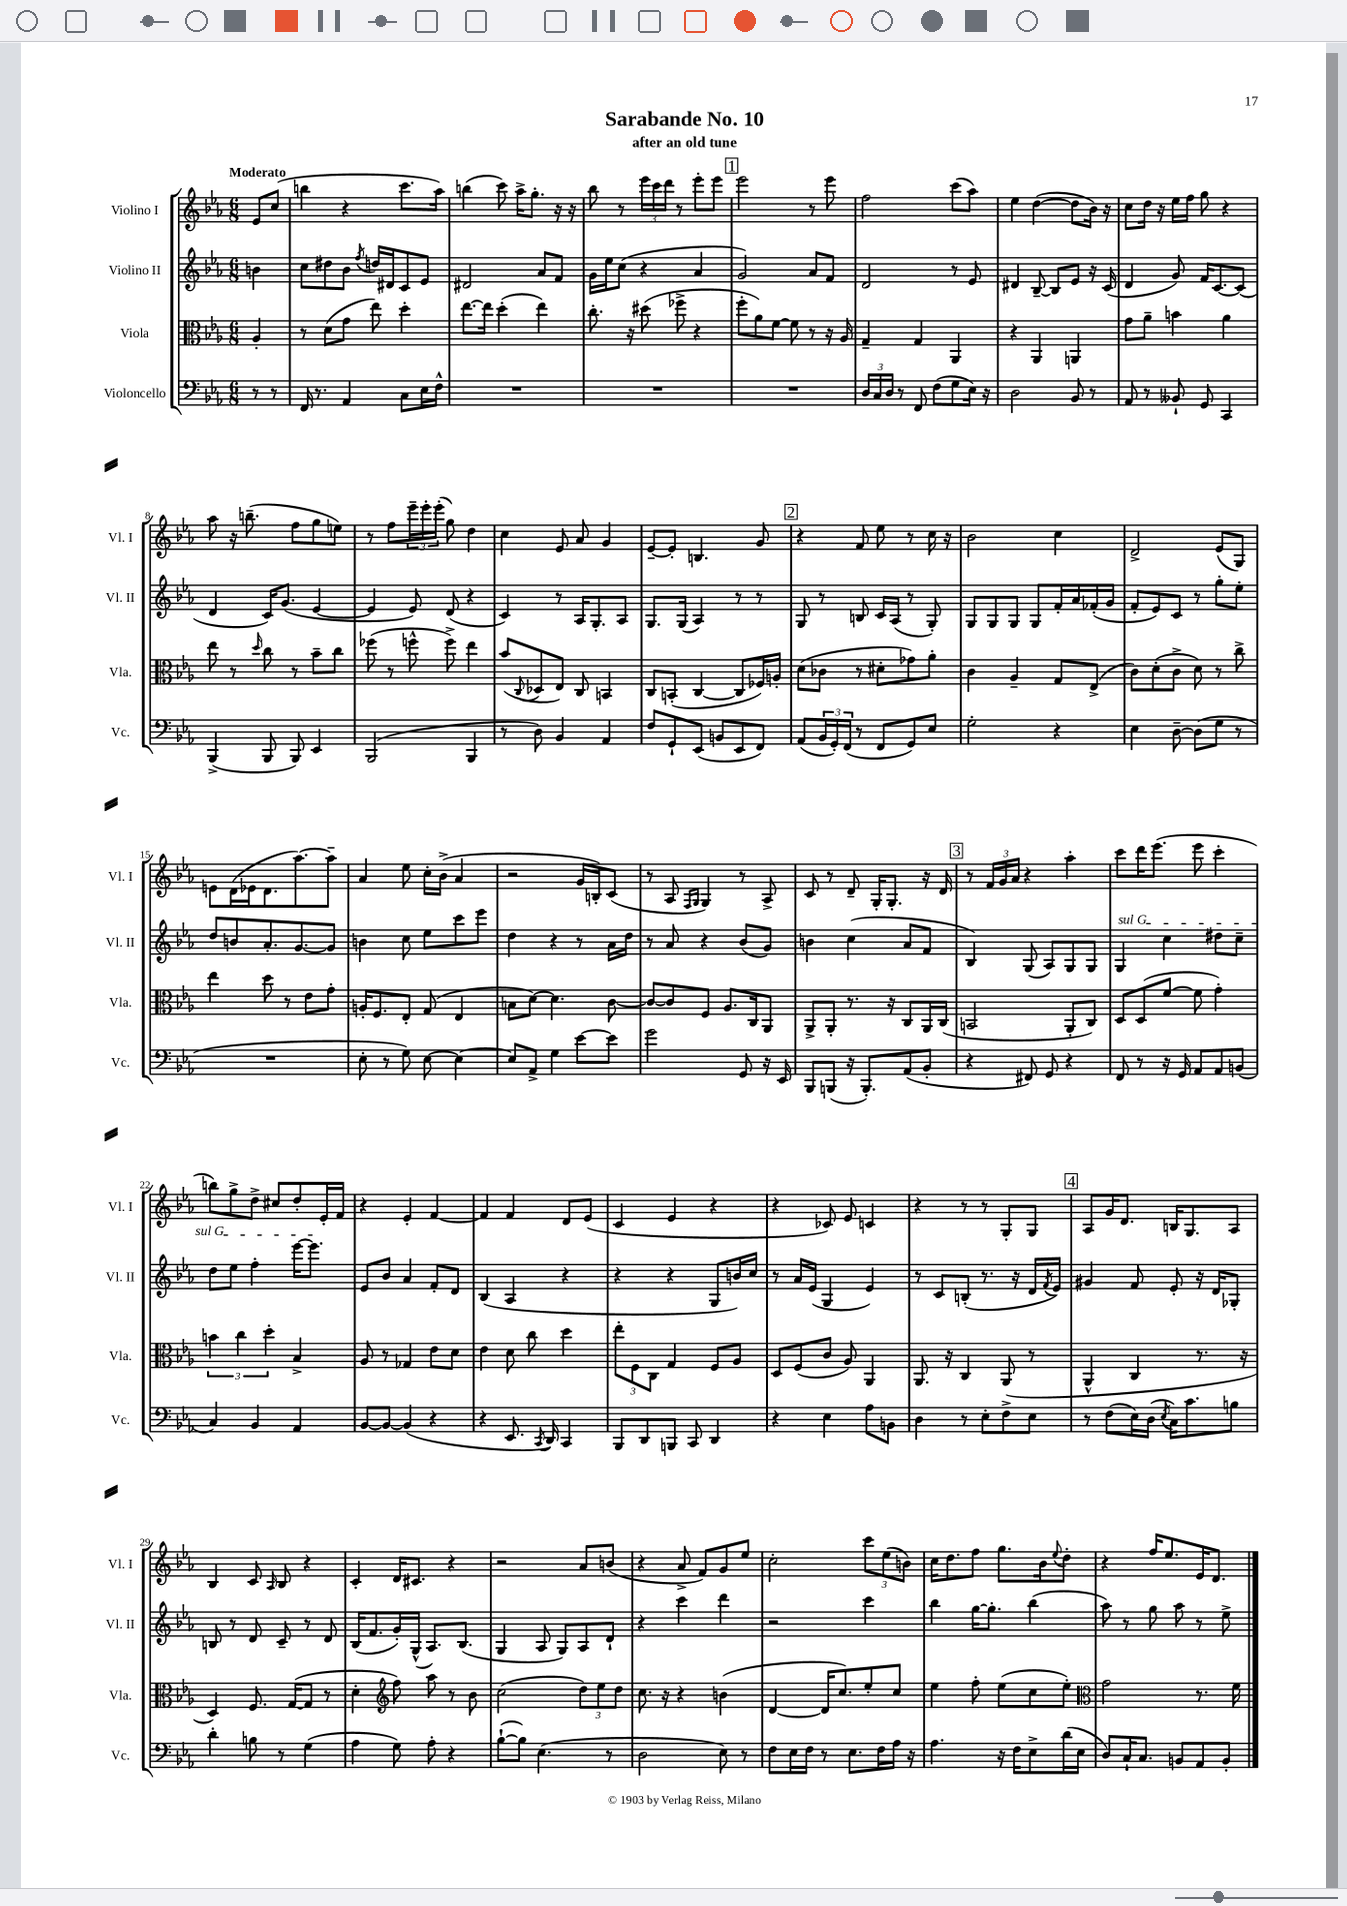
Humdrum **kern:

**kern	**kern	**kern	**kern
*staff4	*staff3	*staff2	*staff1
*clefF4	*clefC3	*clefG2	*clefG2
*k[b-e-a-]	*k[b-e-a-]	*k[b-e-a-]	*k[b-e-a-]
*M6/8	*M6/8	*M6/8	*M6/8
8r	4A-'	4b	8e-
8r	.	.	(8cc
=	=	=	=
16FF	8r	8cc	4bb
8.r	.	.	.
.	(8d	8dd#	.
4AA-	8g	8b-	4r
.	.	8qff	.
.	8ee-)	16dd	.
.	.	16d#	.
8C	4dd'	8c	8.ccc
16E-	.	8e-	.
16F^^	.	.	16aa-)
=	=	=	=
2.r	[8.ee-	2d#	(4bb
.	16ee-]	.	.
.	(4dd'	.	8ccc)
.	.	.	16aa-^
.	.	.	8.gg'
.	4ee-)	8a-	.
.	.	8f	16r
.	.	.	16r
=	=	=	=
2.r	8.cc'	16g	8bb-
.	.	16ee-	.
.	.	(8cc	8r
.	16r	.	.
.	(8dd#	4r	24eee-
.	.	.	24ccc
.	.	.	24ddd
.	8ff-^	.	8r
.	4r	4a-	8eee-'
.	.	.	8eee-
=	=	=	=
2.r	8ff'	2g)	2eee-
.	8a-)	.	.
.	[8f	.	.
.	8f]	.	.
.	8r	8a-	8r
.	16r	8f	8eee-
.	16A-	.	.
=	=	=	=
24D	4G~	2d	2ff
24C	.	.	.
24D	.	.	.
8r	.	.	.
8FF	4G	.	.
(8F	.	.	.
8G	4AA-	8r	(8ccc
16E-)	.	8e-	8aa-)
16r	.	.	.
=	=	=	=
2D	4r	4d#	4ee-
.	4AA-	[8B-~	([4dd
.	.	8B-]	.
8BB-	4AA	8e-	8dd]
8r	.	16r	16b-)
.	.	(16c	16r
=	=	=	=
8AA-	8g	4d	8cc
8r	8a-~	.	16dd
.	.	.	16r
8BB--`	4b	8g)	16ee-
.	.	.	16ff
8GG	.	16f	8gg
.	.	[8.c	.
4CC	4a-	.	4r
.	.	(8c]	.
=	=	=	=
(4BBB-^	8ee-	4d	8aa-
.	8r	.	16r
.	.	.	(8.bb~
.	16qqdd	.	.
8BBB-	8cc	16c)	.
.	.	(8.g	.
8BBB-)	8r	.	8ff
4EE-	8b-~	[4e-	8gg
.	8cc	.	8ee)
=	=	=	=
(2BBB-	(8ff-	4e-]	8r
.	8r	.	8ff
.	8ff^^	8e-)	24eee-~
.	.	.	24eee-'
.	.	.	(24eee-'
.	8ff^)	(8d	8gg)
4BBB-	4ee-	4r	4dd
=	=	=	=
8r	(8b-	4c)	4cc
.	8qqC	.	.
8D)	8D-	.	.
4BB-	8E-)	8r	8e-
.	8C	16A-	8a-
.	.	8.G'	.
4AA-	4BB	.	4g
.	.	8A-	.
=	=	=	=
8F	8C	8.G	[8e-~
8GG`	(8BB'	.	8e-']
.	.	(16G	.
(8EE-	[4C	4A-)	4.B
8BB	.	.	.
8EE-	8C]	8r	.
8FF)	16F-)	8r	8g
.	16A'	.	.
=	=	=	=
(8AA-	(8d	8G	4r
24BB-	8c-	8r	.
24GG')	.	.	.
(24FF	.	.	.
8r	8r	8B	8f
8FF	8d#'	16c	8ee-
.	.	(16A-	.
8GG)	8g-)	8r	8r
8E-	8a-'	8G')	16cc
.	.	.	16r
=	=	=	=
2G'	4c	8G	2b-
.	.	8G	.
.	4A-~	8G	.
.	.	8G	.
4r	8G	16f'	4cc
.	.	16a-	.
.	(8E-^	(16f-'	.
.	.	16g	.
=	=	=	=
4E-	8c)	8f'	2d^
.	(8d'	8e-)	.
[8D~	8c^	8c	.
(8D]	8d)	8r	.
8G	8r	8gg'	(8e-
8r	8cc^	8ee-'	8G)
=	=	=	=
2.r	4ee-	8dd	8e
.	.	8b	(16d
.	.	.	16e-
.	8dd	8.a-'	8.d
.	8r	.	.
.	.	[8.g	[8.aa-)
.	8e-	.	.
.	8g'	8g]	8aa-~]
=	=	=	=
8E-'	16A'	4b	4a-
.	8.F	.	.
8r	.	.	.
8G)	8E-'	8cc	8ee-
[8E-	(8G	8ee-	16cc'
.	.	.	(16b-^
4E-_	4E-	8ccc	4a-
.	.	8eee-	.
=	=	=	=
8E-]	8B	4dd	2r
8AA-^	[8d)	.	.
4G	4.d]	4r	.
[8e-	.	8r	16g
.	.	.	16B')
8e-]	[8c	16a-	(8c
.	.	16dd	.
=	=	=	=
2g	8c_	8r	8r
.	8c]	8a-	8A-
.	.	.	16qqF
.	.	.	16qqG
.	8F	4r	4G)
.	8.A-	.	.
8GG	.	(8b-	8r
.	16C	.	.
16r	8AA-	8g)	8A-^
16EE-	.	.	.
=	=	=	=
8BBB-	8AA-^	4b	8c
(8BBB	8AA-'	.	8r
16r	8.r	(4cc	8d~
8.BBB')	.	.	.
.	.	.	16G'
.	16r	.	8.G'
(8AA-	8C	8a-	.
8BB-'	16AA-	8f	16r
.	(16C	.	16d
=	=	=	=
4r	2BB	4B-)	8r
.	.	.	24f
.	.	.	24g
.	.	.	24a-
8FF#)	.	(8G	4r
8GG	.	8A-)	.
4r	8AA-'	8G	4aa-'
.	8C)	8G	.
=	=	=	=
8FF	8D	4G	8ccc
8r	(8D	.	16ddd
.	.	.	(8.eee-
16r	[8f	4cc	.
16GG	.	.	.
8AA-	8f]	.	8eee-
8AA-	4g')	8dd#	4ccc'
(8BB	.	8cc~	.
=	=	=	=
4C)	6b	8dd	8bb)
.	.	8ee-	8gg^
.	6cc	.	.
4BB-	.	4ff'	8dd^
.	6dd'	.	.
.	.	.	8cc#
4AA-	4B-^	[16eee-	8dd'
.	.	8.eee-]	.
.	.	.	16e-'
.	.	.	16f
=	=	=	=
[8BB-	8A-	8e-	4r
8BB-_	8r	8b-	.
(4BB-]	4G-	4a-	4e-'
4r	8e-	8f'	[4f
.	8d	8d	.
=	=	=	=
4r	4e-	(4B-	4f]
8.EE-	8d	4A-	4f
.	8cc	.	.
8qCC	.	.	.
16DD)	.	.	.
4CC	4dd	4r	8d
.	.	.	(8e-
=	=	=	=
8BBB-	12ee-'	4r	4c
.	12F	.	.
8DD	.	.	.
.	12C	.	.
8BBB	4G	4r	4e-
8CC	.	.	.
4DD	8F	8G	4r
.	8A-	16b)	.
.	.	16cc	.
=	=	=	=
4r	8D	8r	4r
.	(8F	16a-	.
.	.	(16e-	.
4E-	8c	4G	8c-)
.	8A-)	.	8e-
8A-	4AA-	4e-)	4c
8BB	.	.	.
=	=	=	=
4D	8.AA-	8r	4r
.	.	8c	.
.	16r	.	.
8r	4C	(8B'	8r
8E-'	.	8.r	8r
8F^	(8AA-	.	8G'
.	.	16r	.
8E-	8r	16d	8G
.	.	8qf	.
.	.	16e-)	.
=	=	=	=
8r	4AA-^^	4g#	8A-
(8F	.	.	16g
.	.	.	8.d
16E-)	4C	8f	.
(16D	.	.	.
8qE-	.	.	.
16C)	.	8e-'	16B
8.c	.	.	8.G
.	8.r	16r	.
.	.	16d	.
8B	.	8G-'	8A-
.	16r	.	.
=	=	=	=
4d'	4D)	8B	4B-
.	.	8r	.
8B	8.F	8d	8c
.	.	.	16qqA-
8r	.	8c~	8B-
.	([16G	.	.
(4G	8G]	8r	4r
.	8r	8d	.
=	=	=	=
4A-	4d'	(16B-	4c'
.	.	8.f	.
*	*clefG2	*	*
8G)	8ff)	16g')	16d
.	.	(16G^^	8.c#
8A-'	8aa-	8.A-)	.
4r	8r	.	4r
.	.	(8.B-	.
.	8b-	.	.
=	=	=	=
([8B-`	(2cc	4G	2r
8B-])	.	.	.
(4.E-	.	8A-	.
.	.	8G)	.
.	12dd)	8A-	8a-
.	12ee-	.	.
8r	.	8d`	(8b
.	12dd	.	.
=	=	=	=
2D	8.cc	4r	4r
.	16r	.	.
.	4r	4ccc	8a-^
.	.	.	8f)
8E-)	(4b	4ddd	8g
8r	.	.	8ee-
=	=	=	=
8F	[4d	2r	2cc'
16E-	.	.	.
16F	.	.	.
8r	16d]	.	.
.	8.cc)	.	.
8.E-	.	.	.
.	8ee-'	4ccc	12ccc
16F	.	.	.
.	.	.	(12ee-
16A-	8cc	.	.
.	.	.	12b)
16r	.	.	.
=	=	=	=
4.A-	4ee-	4bb-	16cc
.	.	.	8.dd
.	8ff'	[16gg	8ff
.	.	8.gg']	.
16r	(8ee-	.	8.gg
16F	.	.	.
8E-^	8cc	(4bb-	.
.	.	.	16b-
.	.	.	8qqee-
(16d	8ee-')	.	8dd'
16E-	.	.	.
=	=	=	=
*	*clefC3	*	*
8D)	2g	8aa-)	4r
16C`	.	8r	.
8.C	.	.	.
.	.	8gg	16ff
.	.	.	8.ee-
8BB	.	8aa-	.
8AA-	8.r	8r	16e-
.	.	.	8.d
8BB'	.	8ee-^	.
.	16f	.	.
==	==	==	==
*-	*-	*-	*-
